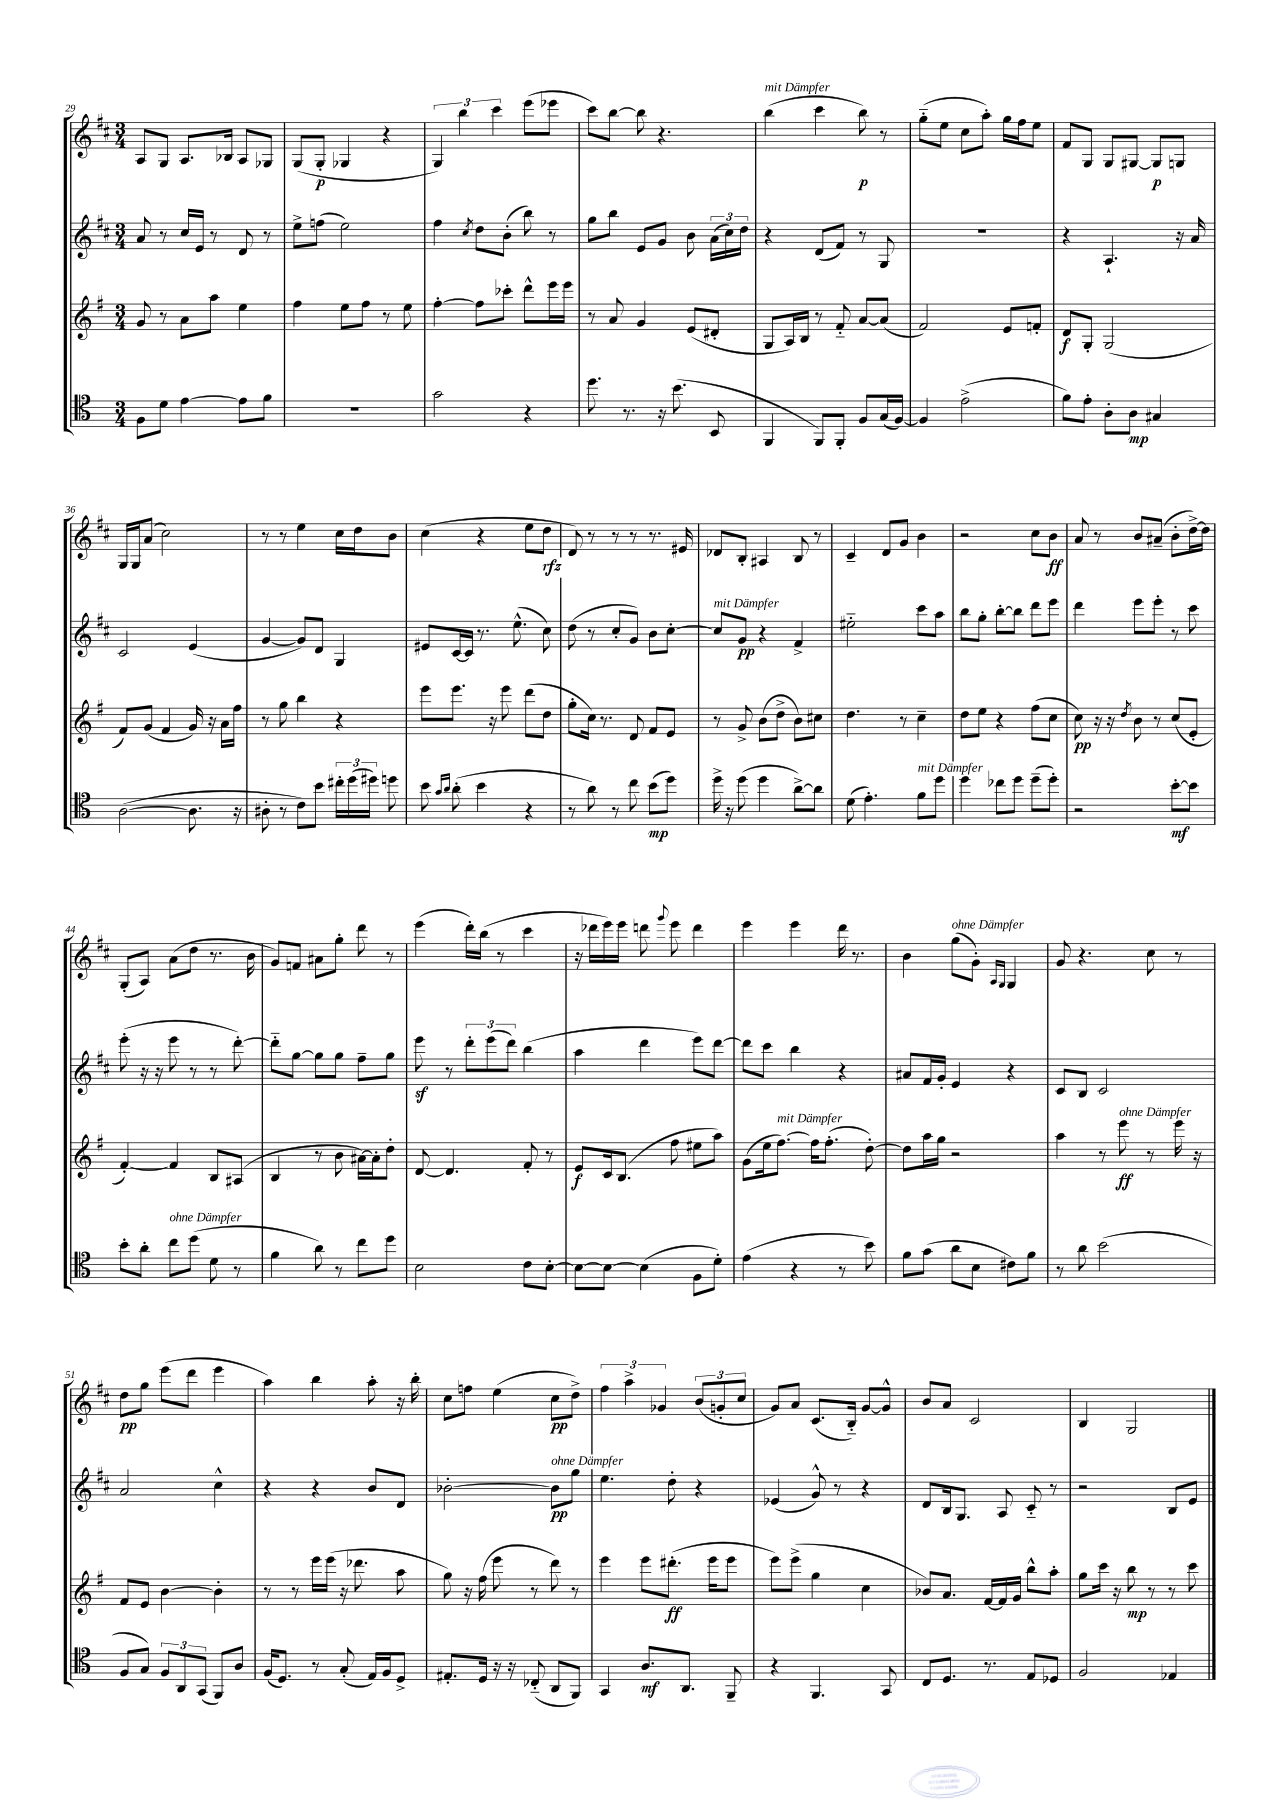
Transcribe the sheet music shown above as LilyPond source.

<<
\new StaffGroup <<
\new Staff = "s0" {
    \clef treble \key d \major \numericTimeSignature \time 3/4
    \autoBeamOff a8[ g8] a8.[ bes16] a8[ ges8] |
    g8[( g8]-.\p ges4 r4 |
    \tuplet 3/2 { g4) b''4 cis'''4 } e'''8[( ees'''8] |
    cis'''8[) b''8]~ b''8 r4. |
    b''4^\markup { \italic "mit Dämpfer" }( cis'''4 b''8\p) r8 |
    g''8[-_( e''8] cis''8[ a''8]-.) g''16[ fis''16 e''8] |
    fis'8[ g8] g8[ gis8]~ gis8[\p g8] |
    g16[ g16 a'8]( cis''2) |
    r8 r8 e''4 cis''16[ d''16 b'8] |
    cis''4( r4 e''8[ d''8]\rfz |
    d'8) r8 r8 r8 r8. eis'16 |
    des'8[ b8]-. ais4 b8 r8 |
    cis'4-- d'8[ g'8] b'4 |
    r2 cis''8[ b'8]\ff |
    a'8 r8 b'8[ ais'8]--( b'8[-. d''16~->) d''16] |
    g8[-.( a8]) a'8[( d''8] r8. b'16 |
    g'8[) f'8] ais'8[ g''8]-. d'''8 r8 |
    e'''4( d'''16[-.) b''16]( r8 cis'''4 |
    r16 des'''16[ e'''16) e'''16] d'''8 \appoggiatura { g'''8 } e'''8 d'''4 |
    e'''4 e'''4 d'''16 r8. |
    b'4 g''8[^\markup { \italic "ohne Dämpfer" }( g'8]-.) \grace { a16[ g16] } g4 |
    g'8 r4. cis''8 r8 |
    d''8[\pp g''8] e'''8[( d'''8] e'''4 |
    a''4) b''4 a''8-. r16 b''16-. |
    cis''8[ f''8] e''4( cis''8[\pp d''8]->) |
    \tuplet 3/2 { fis''4 a''4-> ges'4 } \tuplet 3/2 { b'8[( g'8-. cis''8] } |
    g'8[) a'8] cis'8.[( b16]-_) g'8[~ g'8]-^ |
    b'8[ a'8] cis'2 |
    b4 g2 \bar "|." |
}
\new Staff = "s1" {
    \clef treble \key d \major \numericTimeSignature \time 3/4
    \autoBeamOff a'8 r8 cis''16[ e'16] r8 d'8 r8 |
    e''8[-> f''8]( e''2) |
    fis''4 \acciaccatura { cis''8 } d''8[ b'8]-.( b''8) r8 |
    g''8[ b''8] e'8[ g'8] b'8 \tuplet 3/2 { a'16[( cis''16) d''16] } |
    r4 d'8[( fis'8]) r8 g8 |
    R2. |
    r4 a4.-! r16 a'16 |
    cis'2 e'4( |
    g'4~ g'8[) d'8] g4 |
    eis'8[ cis'16~ cis'16] r8. e''8.-^( cis''8) |
    d''8( r8 cis''8[-. g'8]) b'8[ cis''8]~-. |
    cis''8[^\markup { \italic "mit Dämpfer" } g'8]\pp r4 fis'4-> |
    eis''2-_ cis'''8[ a''8] |
    b''8[ g''8]-. b''8[~-. b''8] d'''8[ e'''8] |
    d'''4 e'''8[ e'''8]-. r8 cis'''8 |
    e'''8-.( r16 r16 e'''8 r8 r8 d'''8~-.) |
    d'''8[-_ g''8]~ g''8[ g''8] fis''8[-- g''8] |
    e'''8\sf r8 \tuplet 3/2 { d'''8[-. e'''8( d'''8]) } b''4( |
    a''4 d'''4 e'''8[) d'''8]~ |
    d'''8[ cis'''8] b''4 r4 |
    ais'8[ fis'16 g'16]-. e'4 r4 |
    cis'8[ b8] cis'2 |
    a'2 cis''4-^ |
    r4 r4 b'8[ d'8] |
    bes'2~-. bes'8[\pp^\markup { \italic "ohne Dämpfer" } g''8] |
    e''4. d''8-. r4 |
    ees'4( g'8-^) r8 r4 |
    d'8[ b16 g8.] a8 cis'8-_ r8 |
    r2 b8[ e'8] \bar "|." |
}
\new Staff = "s2" {
    \clef treble \key g \major \numericTimeSignature \time 3/4
    \autoBeamOff g'8 r8 a'8[ a''8] e''4 |
    fis''4 e''8[ fis''8] r8 e''8 |
    fis''4~-. fis''8[ ces'''8]-. d'''8[-^ e'''16 e'''16] |
    r8 a'8 g'4 e'8[( dis'8]-. |
    g8[ a16) b16] r8 fis'8-_ a'8[~ a'8]( |
    fis'2) e'8[ f'8]-. |
    d'8[\f g8]-. g2( |
    fis'8[) g'8]( fis'4 g'16) r16 a'16[ fis''16] |
    r8 g''8 b''4 r4 |
    e'''8[ e'''8.] r16 e'''8 d'''8[( d''8] |
    g''8[-. c''16]) r8. d'8 fis'8[ e'8] |
    r8 g'8-> b'8[( d''8]-> b'8[) cis''8] |
    d''4. r8 c''4-- |
    d''8[ e''8] r4 fis''8[( c''8] |
    c''8\pp) r16 r16 \acciaccatura { d''8 } b'8 r8 c''8[( e'8]-. |
    fis'4~-.) fis'4 b8[ ais8]( |
    b4 r8 b'8 ais'16[~) ais'16-. d''8]-. |
    d'8~ d'4. fis'8-. r8 |
    e'8[\f c'16 b8.]( fis''8 eis''8[ a''8]) |
    g'8[( e''16 fis''8.]~^\markup { \italic "mit Dämpfer" }) fis''16[ fis''8.]-.( d''8~-.) |
    d''8[ a''16 g''16] r2 |
    a''4 r8 e'''8\ff^\markup { \italic "ohne Dämpfer" } r8 e'''16 r16 |
    fis'8[ e'8] b'4~ b'4-. |
    r8 r8 e'''16[ e'''16]( r16 des'''8. a''8 |
    g''8) r16 fis''16( e'''8 r8 d'''8) r8 |
    e'''4 e'''8[ dis'''8.]-.\ff( e'''16[ e'''8] |
    e'''8[) e'''8]->( g''4 c''4 |
    bes'8[) a'8.] fis'16[~ fis'16 g'16] b''8[-^ a''8]-. |
    g''8[ c'''16] r16 b''8\mp r8 r8 c'''8 \bar "|." |
}
\new Staff = "s3" {
    \clef tenor \key c \major \numericTimeSignature \time 3/4
    \autoBeamOff f8[ d'8] e'4~ e'8[ f'8] |
    R2. |
    g'2 r4 |
    d''8. r8. r16 b'8.( b,8 |
    f,4 f,8[) f,8]-. f8[ g16( f16]~) |
    f4 e'2->( |
    f'8[) e'8]-. a8[-. a8]\mp gis4 |
    a2~( a8. r16 |
    ais8-. r8 c'8[) b'8] \tuplet 3/2 { cis''16[-. d''16( dis''16]) } d''8 |
    b'8 \grace { g'16[ a'16] } a'8-.( b'4 r4 |
    r8 a'8) r8 c''8 b'8[\mp( d''8]) |
    d''16-> r16 d''8( d''4 a'8[~->) a'8] |
    d'8( e'4.-.) f'8[^\markup { \italic "mit Dämpfer" } d''8] |
    d''4 ces''8[ d''8] d''8[--( d''8]-.) |
    r2 b'8[~-.\mf b'8] |
    b'8[-. a'8]-. c''8[^\markup { \italic "ohne Dämpfer" } d''8]( d'8 r8 |
    f'4 a'8) r8 c''8[ d''8] |
    b2 c'8[ b8]~-. |
    b8[~ b8]~ b4( f8[ d'8]-.) |
    e'4( r4 r8 b'8) |
    f'8[ g'8]( a'8[ b8] cis'8[) f'8] |
    r8 a'8 b'2( |
    f8[ g8]) \tuplet 3/2 { f8[ a,8 g,8]( } f,8[) a8] |
    f16[( d8.]) r8 g8-.( e16[) f16 d8]-> |
    eis8.[-. d16] r16 r16 ces8-_( a,8[ f,8]) |
    g,4 a8.[\mf a,8.] f,8-- |
    r4 f,4. g,8 |
    c8[ d8.] r8. e8[ des8] |
    f2 ees4 \bar "|." |
}
>>
>>
\layout { \context { \Score currentBarNumber = #29 } }
